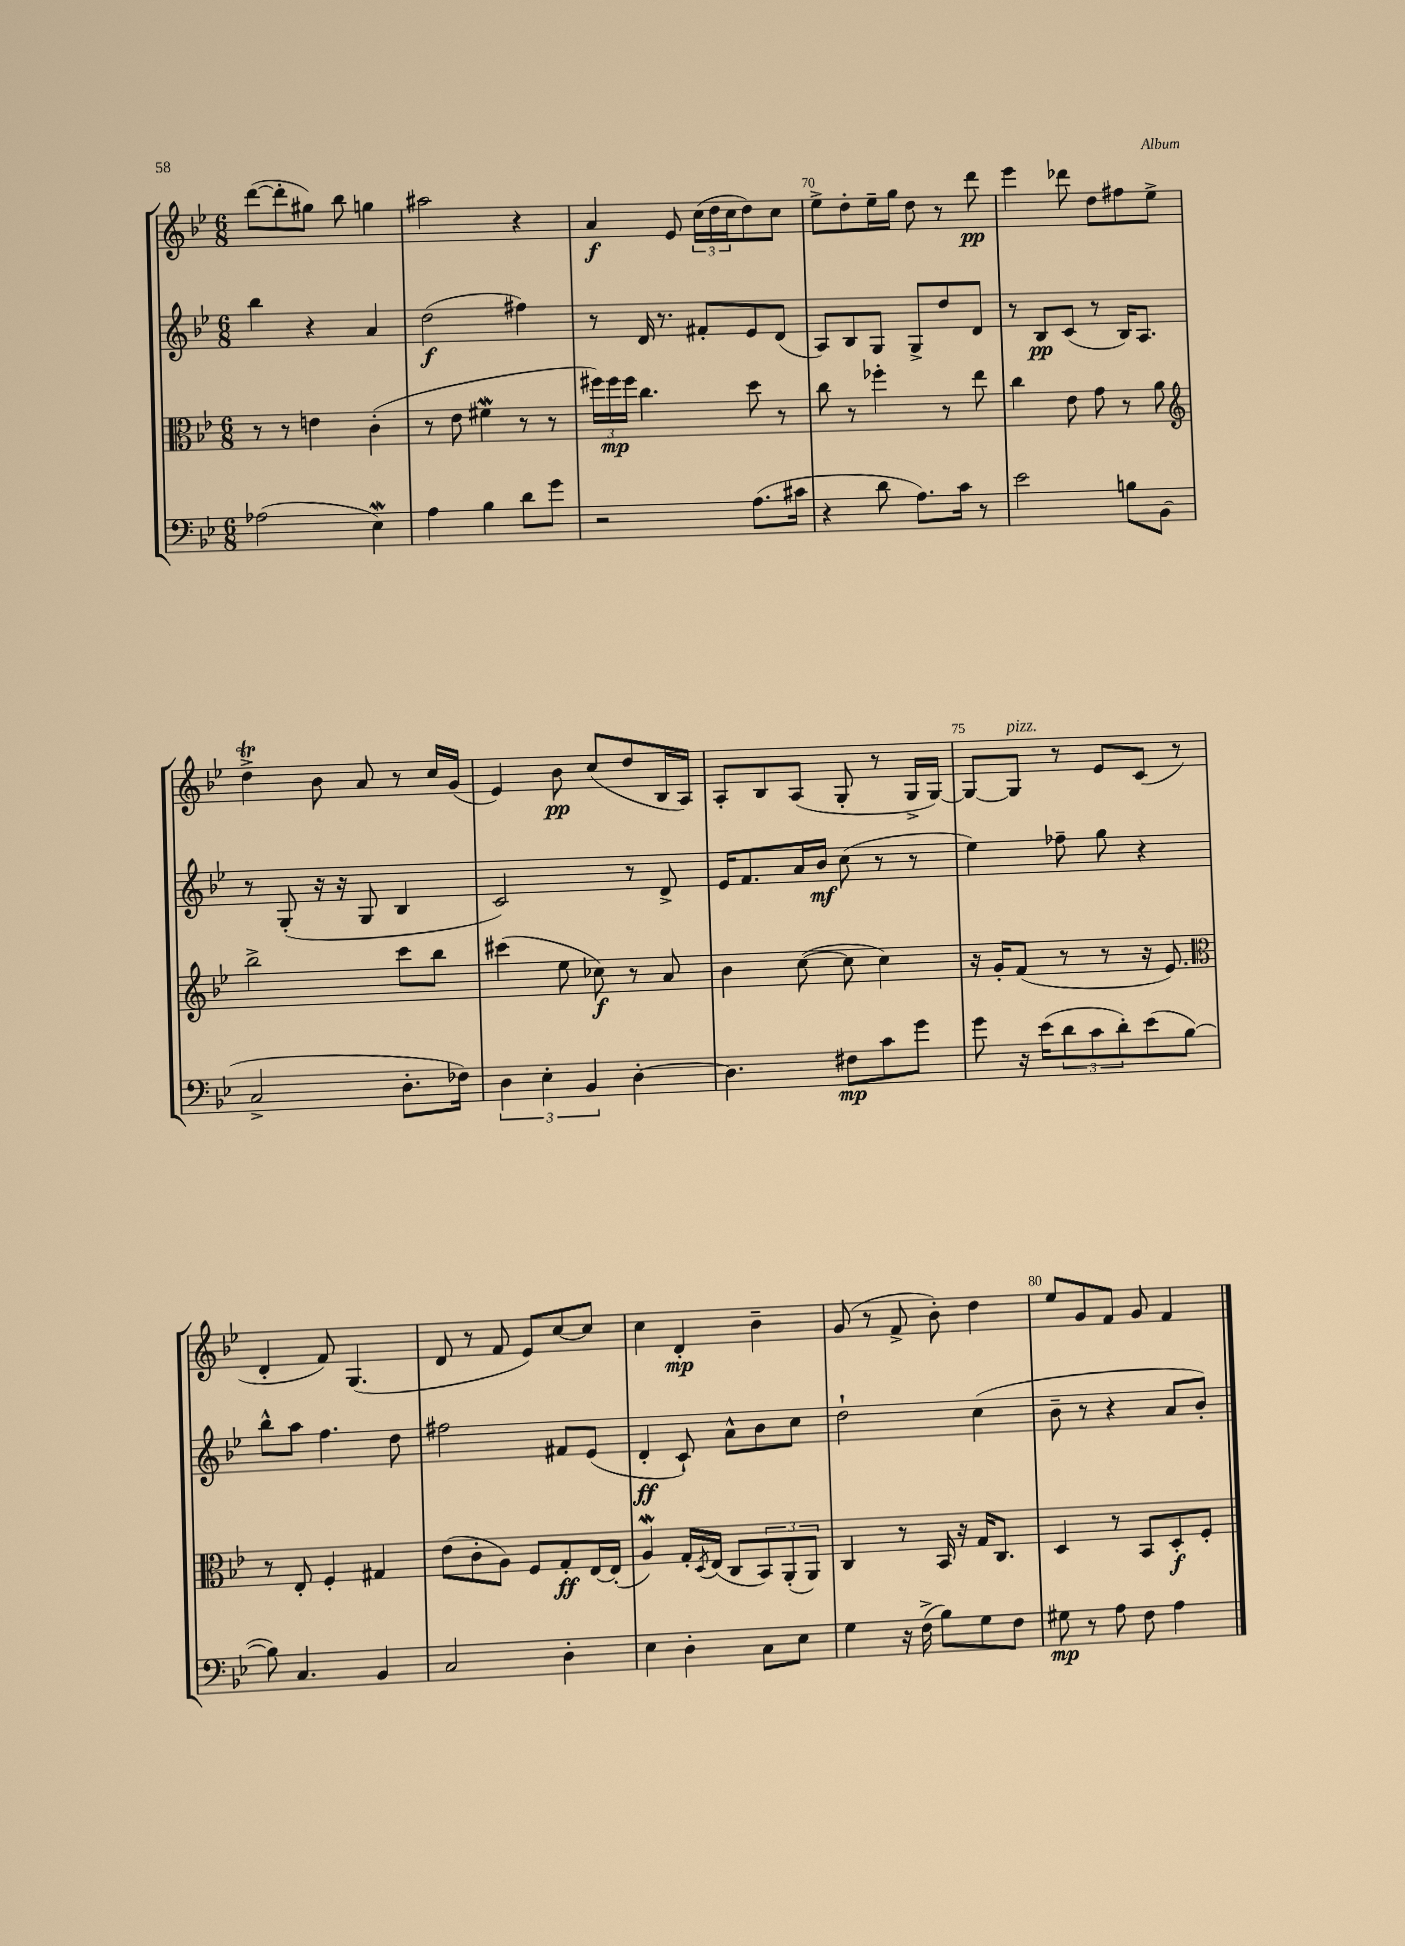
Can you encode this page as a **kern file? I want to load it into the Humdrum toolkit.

**kern	**dynam	**kern	**dynam	**kern	**dynam	**kern	**dynam
*part4	*part4	*part3	*part3	*part2	*part2	*part1	*part1
*staff4	*staff4	*staff3	*staff3	*staff2	*staff2	*staff1	*staff1
*clefF4	*	*clefC3	*	*clefG2	*	*clefG2	*
*k[b-e-]	*	*k[b-e-]	*	*k[b-e-]	*	*k[b-e-]	*
*M6/8	*	*M6/8	*	*M6/8	*	*M6/8	*
=67	=67	=67	=67	=67	=67	=67	=67
(2A-X\	.	8r	.	4bb-\	.	([8ddd\L	.
.	.	8r	.	.	.	8ddd'\]	.
.	.	4en\	.	4r	.	8gg#X\J)	.
.	.	.	.	.	.	8bb-\	.
4E-w\)	.	(4c'\	.	4a/	.	4ggn\	.
=68	=68	=68	=68	=68	=68	=68	=68
4A\	.	8r	.	(2dd\	f	2aa#X\	.
.	.	8e-\	.	.	.	.	.
4B-\	.	4f#XW\	.	.	.	.	.
8d\L	.	8r	.	4ff#X\)	.	4r	.
8g\J	.	8r	.	.	.	.	.
=69	=69	=69	=69	=69	=69	=69	=69
2r	.	24ff#X\LL)	.	8r	.	4a/	f
.	.	24ff#\	mp	.	.	.	.
.	.	24ff#\JJ	.	.	.	.	.
.	.	4.cc\	.	16d/	.	.	.
.	.	.	.	8.r	.	.	.
.	.	.	.	.	.	8e-/	.
.	.	.	.	8f#X'/L	.	(24cc\LL	.
.	.	.	.	.	.	24dd\	.
.	.	.	.	.	.	24cc\J	.
(8.A\L	.	8dd\	.	8e-/	.	8dd\)	.
.	.	8r	.	(8d/J	.	8cc\J	.
16c#X\Jk	.	.	.	.	.	.	.
=70	=70	=70	=70	=70	=70	=70	=70
4r	.	8cc\	.	8A/L)	.	8ee-^\L	.
.	.	8r	.	8B-/	.	8dd'\	.
8d\	.	4ff-X'\	.	8G/J	.	16ee-~\L	.
.	.	.	.	.	.	16gg\JJ	.
8.A\L)	.	.	.	8G^/L	.	8dd\	.
.	.	8r	.	8dd/	.	8r	.
16c\Jk	.	.	.	.	.	.	.
8r	.	8ee-\	.	8d/J	.	8ddd\	pp
=71	=71	=71	=71	=71	=71	=71	=71
2e-\	.	4cc\	.	8r	.	4eee-\	.
.	.	.	.	8B-/L	pp	.	.
.	.	8e-\	.	(8c/J	.	8ddd-X\	.
.	.	8g\	.	8r	.	8dd\L	.
8Bn\L	.	8r	.	16B-/KL)	.	8ff#X\	.
.	.	.	.	8.A/J	.	.	.
(8BB-\J	.	8a\	.	.	.	8ee-^\J	.
!!LO:LB:g=z
=72	=72	=72	=72	=72	=72	=72	=72
*	*	*clefG2	*	*	*	*	*
2C^/	.	2bb-^\	.	8r	.	4ddt^\	.
.	.	.	.	(8G'/	.	.	.
.	.	.	.	16r	.	8b-\	.
.	.	.	.	16r	.	.	.
.	.	.	.	8G/	.	8a/	.
8.D'\L	.	8ccc\L	.	4B-/	.	8r	.
.	.	8bb-\J	.	.	.	16cc/LL	.
16F-X\Jk)	.	.	.	.	.	(16g/JJ	.
=73	=73	=73	=73	=73	=73	=73	=73
6D\	.	(4ccc#X\	.	2c/)	.	4e-/)	.
6E-'\	.	.	.	.	.	.	.
.	.	8ee-\	.	.	.	8b-\	pp
6BB-/	.	.	.	.	.	.	.
.	.	8cc-X\)	f	.	.	(8cc/L	.
[4D'\	.	8r	.	8r	.	8dd/	.
.	.	8a/	.	8d^/	.	16B-/L	.
.	.	.	.	.	.	16A/JJ)	.
=74	=74	=74	=74	=74	=74	=74	=74
4.D\]	.	4b-\	.	16e-/KL	.	8A'/L	.
.	.	.	.	8.f/	.	.	.
.	.	.	.	.	.	8B-/	.
.	.	([8cc\	.	16a/L	.	(8A/J	.
.	.	.	.	16b-/JJ	mf	.	.
8F#X\L	mp	8cc\]	.	(8cc\	.	8G'/	.
8c\	.	4cc\)	.	8r	.	8r	.
8g\J	.	.	.	8r	.	16G^/LL	.
.	.	.	.	.	.	[16G/JJ)	.
=75	=75	=75	=75	=75	=75	=75	=75
8g\	.	16r	.	4ee-\)	.	8G/L_	.
.	.	16g'/KL	.	.	.	.	.
!	!	!	!	!	!	!LO:TX:a:i:t=pizz.	!
16r	.	(8f/J	.	.	.	8G/J]	.
(16e-\KL	.	.	.	.	.	.	.
12d\	.	8r	.	8ff-X~\	.	8r	.
12c\	.	.	.	.	.	.	.
.	.	8r	.	8gg\	.	8e-/L	.
12d'\)	.	.	.	.	.	.	.
(8e-\	.	16r	.	4r	.	(8c/J	.
.	.	8.e-/)	.	.	.	.	.
[8B-\J	.	.	.	.	.	8r	.
!!LO:LB:g=z
=76	=76	=76	=76	=76	=76	=76	=76
*	*	*clefC3	*	*	*	*	*
8B-\])	.	8r	.	8bb-^^\L	.	4d'/	.
4.C/	.	8E-'/	.	8aa\J	.	.	.
.	.	4F'/	.	4.ff\	.	8f/)	.
.	.	.	.	.	.	(4.G/	.
4BB-/	.	4G#X/	.	.	.	.	.
.	.	.	.	8dd\	.	.	.
=77	=77	=77	=77	=77	=77	=77	=77
2C/	.	(8e-\L	.	2ff#X\	.	8d/	.
.	.	8c'\	.	.	.	8r	.
.	.	8A\J)	.	.	.	8f/	.
.	.	8F/L	.	.	.	8e-/L)	.
4D'\	.	8G'/	ff	8f#X/L	.	[8cc/	.
.	.	[16E-/L	.	(8e-/J	.	8cc/J]	.
.	.	(16E-'/JJ]	.	.	.	.	.
=78	=78	=78	=78	=78	=78	=78	=78
4E-\	.	4AW/)	.	4d'/	ff	4cc\	.
4D'\	.	16G'/LL	.	8c`/)	.	4d'/	mp
.	.	8qD/	.	.	.	.	.
.	.	(16E-/JJ	.	.	.	.	.
.	.	8C/L	.	8a^^\L	.	.	.
8C\L	.	12BB-/)	.	8b-\	.	4b-~\	.
.	.	(12AA'/	.	.	.	.	.
8E-\J	.	.	.	8cc\J	.	.	.
.	.	12AA/J)	.	.	.	.	.
=79	=79	=79	=79	=79	=79	=79	=79
4G\	.	4C/	.	2dd`\	.	(8g/	.
.	.	.	.	.	.	8r	.
16r	.	8r	.	.	.	8f^/	.
(16F^\	.	.	.	.	.	.	.
8B-\L)	.	16BB-/	.	.	.	8b-'\)	.
.	.	16r	.	.	.	.	.
8G\	.	16G/KL	.	(4cc\	.	4dd\	.
.	.	8.C/J	.	.	.	.	.
8F\J	.	.	.	.	.	.	.
=80	=80	=80	=80	=80	=80	=80	=80
8G#X\	mp	4D/	.	8b-~\	.	8ee-/L	.
8r	.	.	.	8r	.	8g/	.
8A\	.	8r	.	4r	.	8f/J	.
8F\	.	8BB-/L	.	.	.	8g/	.
4A\	.	8D'/	f	8a/L	.	4f/	.
.	.	8F'/J	.	8b-'/J)	.	.	.
==	==	==	==	==	==	==	==
*-	*-	*-	*-	*-	*-	*-	*-
